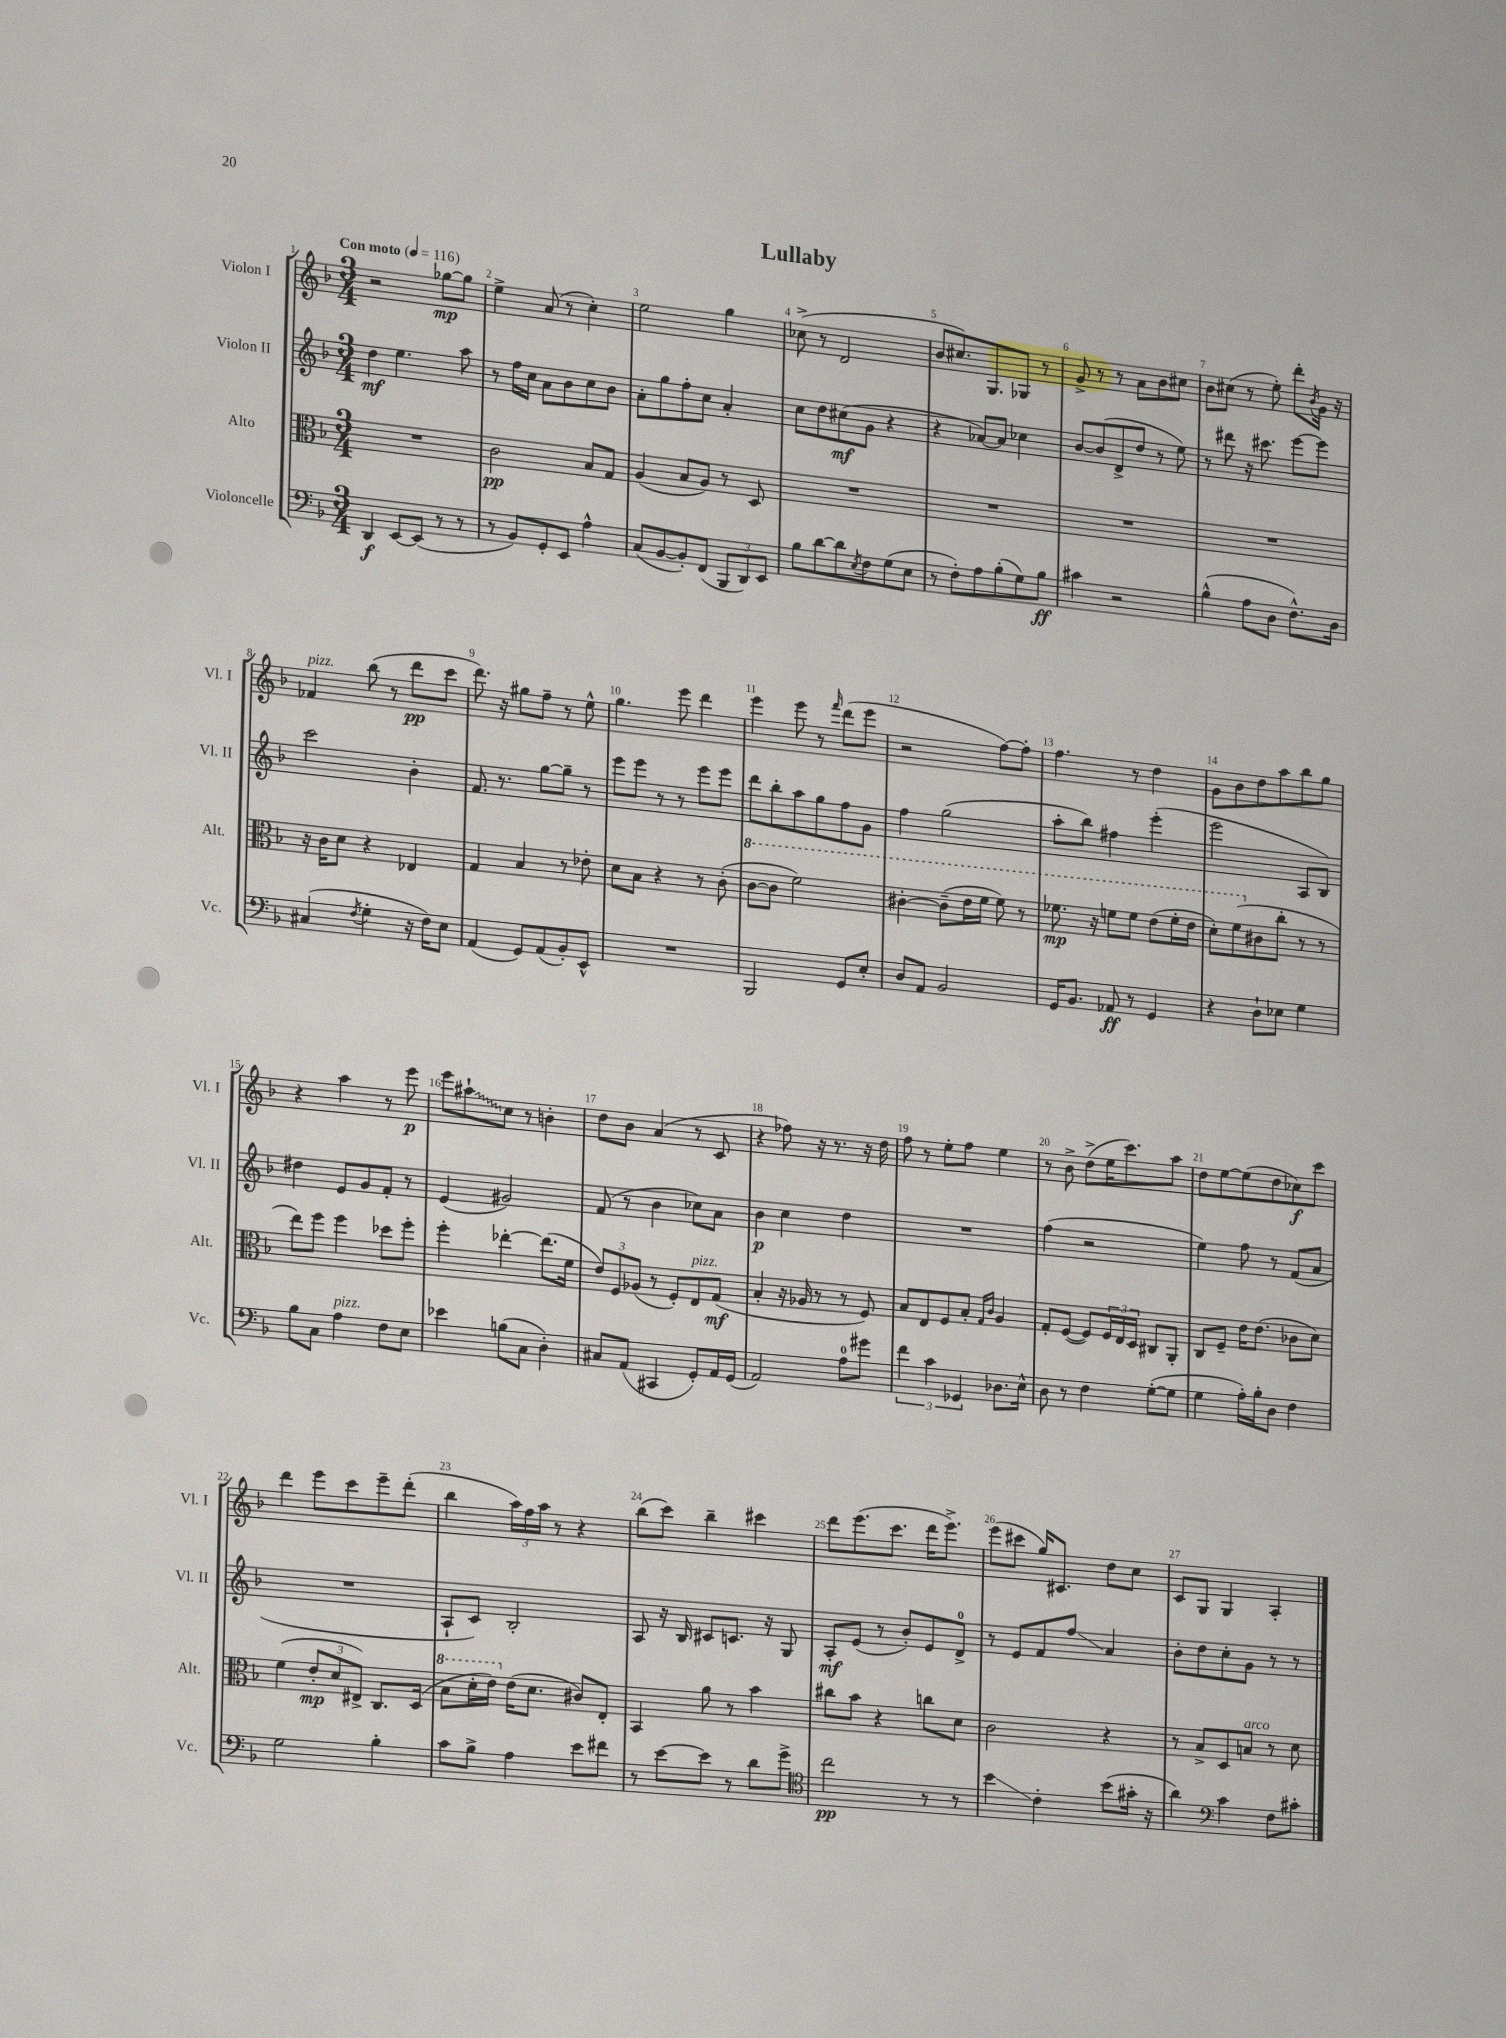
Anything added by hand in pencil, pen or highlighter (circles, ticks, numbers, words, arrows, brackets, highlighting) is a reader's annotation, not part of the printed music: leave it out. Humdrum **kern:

**kern	**kern	**kern	**kern
*staff4	*staff3	*staff2	*staff1
*clefF4	*clefC3	*clefG2	*clefG2
*k[b-]	*k[b-]	*k[b-]	*k[b-]
*M3/4	*M3/4	*M3/4	*M3/4
*MM116	*MM116	*MM116	*MM116
4DD	2.r	4dd	2r
[8EE	.	4.ee	.
(8EE]	.	.	.
8r	.	.	[8gg-
8r	.	8aa	8gg-]
=	=	=	=
8r	2c	8r	4ee^
8BB-)	.	16ff	.
.	.	16cc	.
8GG'	.	8a	(8a
8EE	.	8b-	8r
4A^^	8B-	8cc	4cc')
.	8G	8b-	.
=	=	=	=
(8C	(4A	8a'	2ee
[8BB-	.	8gg	.
8BB-'])	8B-	8ff'	.
(8FF	8A)	8cc	.
12BBB-	8r	4a'	4gg
12DD)	.	.	.
.	8D	.	.
12EE	.	.	.
=	=	=	=
8B-	2.r	8cc	(8cc-^
[8d	.	8dd	8r
8d]	.	(8cc#	2d
8qE	.	.	.
8F	.	8g	.
(8G	.	4r	.
8E	.	.	.
=	=	=	=
8r	2.r	4r	8b-
8F')	.	.	8.cc#)
8A	.	[8a-)	.
.	.	.	8.G
(8B-'	.	8a-]	.
8G)	.	4cc-	8G-
8B-	.	.	8r
=	=	=	=
4c#	2.r	[8b-	8g^
.	.	(8b-]	8r
2r	.	8d^	8r
.	.	8dd	8a
.	.	8r	8b-
.	.	8ee)	8cc#
=	=	=	=
(4B-^^	2.r	8r	8b-
.	.	8ddd#	(8cc#
8A	.	16r	8r
.	.	8.ccc#	.
8D	.	.	8ee')
8.F^^)	.	[8eee	8ddd'
.	.	.	8qb-
.	.	8eee]	16g
16D	.	.	16r
=	=	=	=
(4C#	16r	2ccc	4f-
.	16c	.	.
.	8d	.	.
8qF	.	.	.
4G'	4r	.	(8bb-
.	.	.	8r
16r	4E-	4b-'	8ddd
16F)	.	.	.
8E	.	.	8ccc
=	=	=	=
(4AA	4G	8.f	8.ddd)
.	.	8.r	16r
8GG)	4B-	.	8gg#
(8AA	.	[8gg	8ff~
8BB-')	8r	8gg~]	8r
8EE^^	8e-'	8r	8ee^^
=	=	=	=
2.r	8d	8eee	4.gg
.	8B-	8eee	.
.	4r	8r	.
.	.	8r	8eee
.	8r	8eee	4ddd
.	(8c'	8eee	.
=	=	=	=
2BBB-	[8cc	8ddd	4eee
.	8cc]	8bb-'	.
.	2ff)	8aa	8eee
.	.	8gg	8r
.	.	.	16qqfff
8GG	.	8ff	(8ddd
8E'	.	8g	8eee
=	=	=	=
8D	[4cc#'	4ff	2r
8AA	.	.	.
2BB-	(8cc#~]	(2gg	.
.	16ee	.	.
.	16ff	.	.
.	8ff)	.	[8ff)
.	8r	.	8ff']
=	=	=	=
16GG	8.ff-	8aa'	4.ff
8.BB-	.	.	.
.	.	8bb-)	.
.	16r	.	.
8AA-	8ff	4ff#	.
8r	8ff	.	8r
4GG	(8ee	(4eee'	4dd
.	16ff'	.	.
.	16ee	.	.
=	=	=	=
4r	8dd')	2eee	8g
.	(8ff	.	8b-
8D`	8c#	.	8dd
8E-	8cc'	.	8aa
4G	8r	8A	8bb-
.	8r	8B-)	8gg
=	=	=	=
8B-	8ee)	4dd#	4r
8C	8ff	.	.
4A	4ff	8e	4aa
.	.	8g	.
8F	8dd-	8f'	8r
8E	8ff'	8r	8eee
=	=	=	=
4e-	4ff'	(4e	8eee
.	.	.	8aa#`
(8B	[4ee-'	2g#)	8cc
8C	.	.	8r
4D')	(8.ee-]	.	4b'
.	16f	.	.
=	=	=	=
8C#	12e)	(8f	8dd
.	12F	.	.
(8AA	.	8r	8b-
.	(12A-	.	.
4CC#	8r	4b-	(4a
.	8F')	.	.
8GG')	8E	8cc-)	8r
16AA	(8G	8a	8c
(16GG	.	.	.
=	=	=	=
2AA)	4B-'	4b-	4r
.	16r	4cc	8ff-)
.	16A-	.	.
.	8r	.	16r
.	.	.	8.r
8A	8r	4dd	.
8g#	8F)	.	16r
.	.	.	16dd
=	=	=	=
6f	8B-	2.r	8ff
.	8E	.	8r
6c	.	.	.
.	8F	.	8ee'
6GG-	.	.	.
.	8B-'	.	8ff
.	16qqG	.	.
.	16qqc	.	.
8.D-	4A	.	4ee
16E^^	.	.	.
=	=	=	=
8D	8G'	(4ff	8r
8r	([8F	.	8b-^
4F	8F])	2r	(8dd^
.	24F	.	16ee
.	24E	.	.
.	.	.	8.ccc)
.	24D	.	.
([8G'	8C#	.	.
8G]	8AA'	.	8aa
=	=	=	=
4G	8C	4ee)	8dd
.	8F~	.	[8ee
16A')	16e	8ff	(8ee]
16B-'	(8.e	.	.
8D	.	8r	8dd
4F	8c-	(8f	8cc-)
.	8d)	8a	8ccc
=	=	=	=
2G	(4f	2.r	4ddd
.	12e'	.	8eee
.	12d	.	.
.	.	.	8ccc
.	12E#^)	.	.
4B-'	8.C	.	8eee~
.	.	.	(8ddd'
.	(16D	.	.
=	=	=	=
8c	8b-	8A`	4bb-
8B-^	16dd'	8c)	.
.	16ee)	.	.
4A	(16e	2B-'	24aa)
.	.	.	24ff
.	8.d	.	.
.	.	.	24aa
.	.	.	8r
8e	8c#)	.	4r
8f#	8E'	.	.
=	=	=	=
8r	4BB-	8A	(8bb-
[8e	.	16r	8ccc)
.	.	16B-	.
8e]	8a	8c#	4bb-~
8r	8r	8.c	.
8d	4b-	.	4ccc#
.	.	16r	.
8g^	.	8G	.
=	=	=	=
*clefC4	*	*	*
2cc	8cc#	8A'	8ddd
.	8b-	(8e	(8.eee
.	4r	8r	.
.	.	.	8.ccc
.	.	8b-')	.
8r	8cc	8e	16ddd
.	.	.	8.eee^)
8r	8d	8d^	.
=	=	=	=
4b-	2c	8r	(8eee
.	.	8e	8ccc#
4c'	.	8f	16gg)
.	.	.	8.c#
.	.	8ff	.
(8b-	4r	4a	8dd
16g#'	.	.	8cc
16r	.	.	.
=	=	=	=
4a)	8r	8b-'	8c
.	8B-^	8dd	8G
*clefF4	*	*	*
4c	8D	8cc'	4G
.	8B	8g	.
8F	8r	8r	4A'
8c#'	8d	8r	.
==	==	==	==
*-	*-	*-	*-
